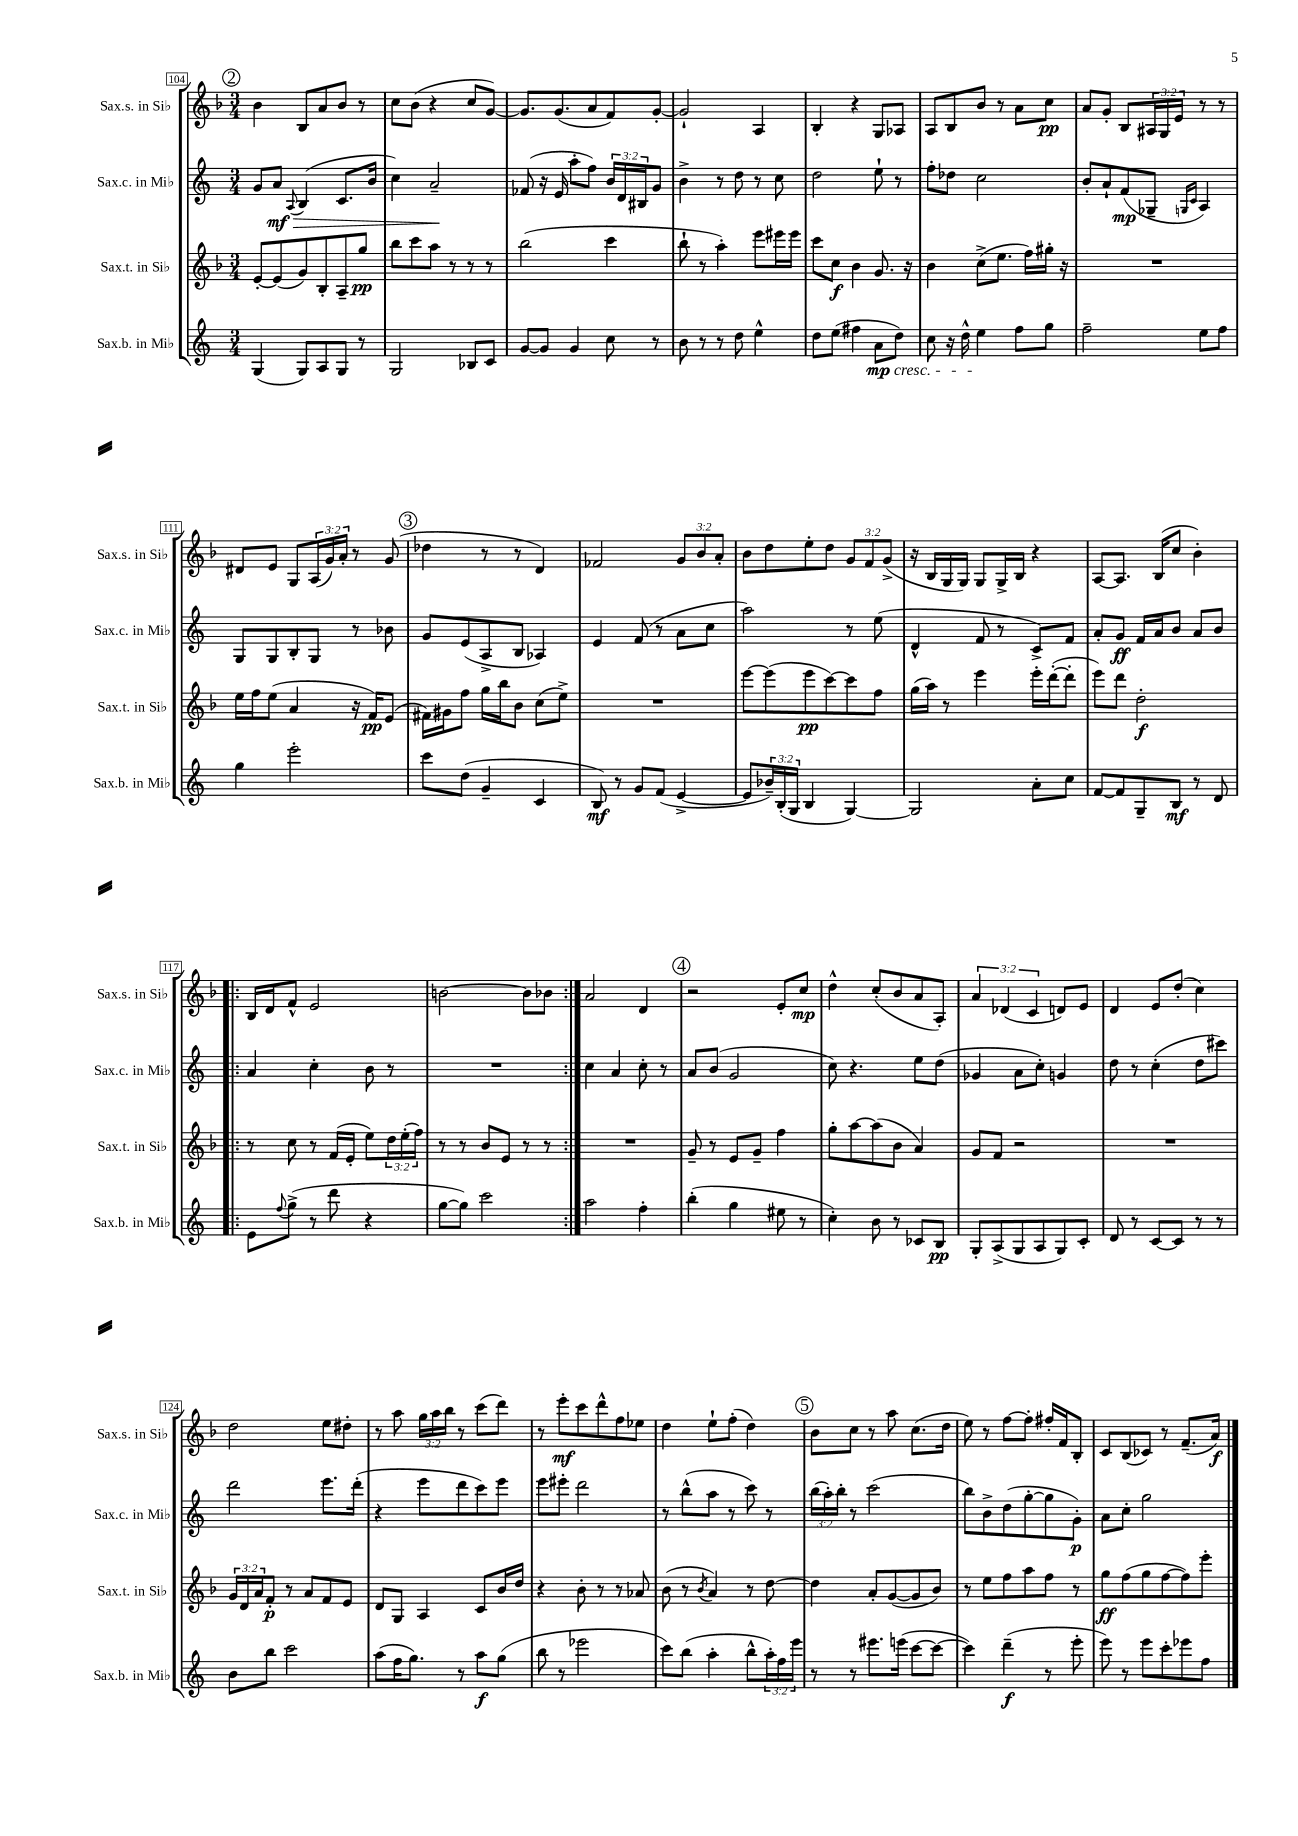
<<
\new StaffGroup <<
\new Staff = "s0" \with { instrumentName = "Sax.s. in Sib" shortInstrumentName = "Sax.s. in Sib" } {
    \clef treble \key f \major \numericTimeSignature \time 3/4 \override Staff.TupletNumber.text = #tuplet-number::calc-fraction-text
    \mark \markup { \circle "2" } bes'4 bes8 a'8 bes'8 r8 |
    c''8 bes'8( r4 c''8 g'8~) |
    g'8. g'8.( a'8 f'8) g'8~-. |
    g'2-! a4 |
    bes4-. r4 g8 aes8 |
    a8 bes8 bes'8 r8 a'8 c''8\pp |
    a'8 g'8-. bes8 \tuplet 3/2 { ais16 g16 e'16 } r8 r8 |
    dis'8 e'8 g8 \tuplet 3/2 { a16( g'16) a'16-. } r8 g'8( |
    \mark \markup { \circle "3" } des''4 r8 r8 d'4) |
    fes'2 \tuplet 3/2 { g'8 bes'8 a'8-. } |
    bes'8 d''8 e''8-. d''8 \tuplet 3/2 { g'8 f'8 g'8->( } |
    r16 bes16 g16 g16) g8 g16-> bes16 r4 |
    a8~ a8. bes16( c''8 bes'4-.) |
    \repeat volta 2 { bes16 d'16 f'8-^ e'2 |
    b'2~ b'8 bes'8 | }
    a'2 d'4 |
    \mark \markup { \circle "4" } r2 e'8-. c''8\mp |
    d''4-^ c''8-.( bes'8 a'8 a8-.) |
    \tuplet 3/2 { a'4 des'4( c'4 } d'8) e'8 |
    d'4 e'8 d''8-.( c''4) |
    d''2 e''8 dis''8-. |
    r8 a''8 \tuplet 3/2 { g''16 a''16 bes''16 } r8 c'''8( d'''8) |
    r8 e'''8-.\mf c'''8 d'''8-^ f''8 ees''8 |
    d''4 e''8-! f''8-.( d''4) |
    \mark \markup { \circle "5" } bes'8 c''8 r8 a''8 c''8.( d''16 |
    e''8) r8 f''8~ f''8-. fis''16-. f'16 bes8-. |
    c'8 bes8( ces'8) r8 f'8.--( a'16\f) \bar "|." |
}
\new Staff = "s1" \with { instrumentName = "Sax.c. in Mib" shortInstrumentName = "Sax.c. in Mib" } {
    \clef treble \key c \major \numericTimeSignature \time 3/4 \override Staff.TupletNumber.text = #tuplet-number::calc-fraction-text
    \mark \markup { \circle "2" } g'8 a'8\mf\> \appoggiatura { a8 } b4( c'8. b'16 |
    c''4) a'2--\! |
    fes'8( r16 e'16 a''8-. f''8) \tuplet 3/2 { b'16 d'16 bis16 } g'8 |
    b'4-> r8 d''8 r8 c''8 |
    d''2 e''8-! r8 |
    f''8-. des''8 c''2 |
    b'8-. a'8-! f'8\mp( ges8-- \grace { g16 c'16 } a4) |
    g8 g8 b8-. g8 r8 bes'8 |
    \mark \markup { \circle "3" } g'8 e'8( a8-> b8 aes4) |
    e'4 f'8( r8 a'8 c''8 |
    a''2) r8 e''8( |
    d'4-^ f'8 r8 c'8->) f'8 |
    a'8-. g'8\ff f'16 a'16 b'8 a'8 b'8 |
    \repeat volta 2 { a'4 c''4-. b'8 r8 |
    R2. | }
    c''4 a'4 c''8-. r8 |
    \mark \markup { \circle "4" } a'8 b'8( g'2 |
    c''8) r4. e''8 d''8( |
    ges'4 a'8 c''8-.) g'4 |
    d''8 r8 c''4-.( d''8 cis'''8) |
    d'''2 e'''8. d'''16-.( |
    r4 e'''8 d'''8 c'''8) e'''8 |
    e'''8 eis'''8-. d'''2 |
    r8 b''8-^( a''8 r8 c'''8) r8 |
    \mark \markup { \circle "5" } \tuplet 3/2 { b''16( a''16-.) b''16-. } r8 c'''2( |
    b''8) b'8-> d''8( g''8~-. g''8 g'8-.\p) |
    a'8 c''8-. g''2 \bar "|." |
}
\new Staff = "s2" \with { instrumentName = "Sax.t. in Sib" shortInstrumentName = "Sax.t. in Sib" } {
    \clef treble \key f \major \numericTimeSignature \time 3/4 \override Staff.TupletNumber.text = #tuplet-number::calc-fraction-text
    \mark \markup { \circle "2" } e'8~-. e'8( g'8) bes8-. a8-- g''8\pp |
    bes''8 c'''8 a''8 r8 r8 r8 |
    bes''2( c'''4 |
    bes''8-! r8 a''4-.) e'''8 eis'''16 eis'''16 |
    c'''8 c''8\f bes'4 g'8. r16 |
    bes'4 c''8->( e''8. f''16) gis''16-. r16 |
    R2. |
    e''16 f''16 e''8( a'4 r16 f'16\pp) e'8( |
    \mark \markup { \circle "3" } fis'16) gis'16 f''8 g''16 bes''16 bes'8 c''8( e''8->) |
    R2. |
    e'''8~ e'''8( e'''8\pp c'''8~) c'''8 f''8 |
    g''16( a''16) r8 e'''4 e'''16-. d'''16~-.( d'''8-. |
    e'''8) d'''8 d''2-.\f |
    \repeat volta 2 { r8 c''8 r8 f'16( e'16-. e''8) \tuplet 3/2 { d''16 e''16-.( f''16) } |
    r8 r8 bes'8 e'8 r8 r8 | }
    R2. |
    \mark \markup { \circle "4" } g'8-- r8 e'8 g'8-- f''4 |
    g''8-. a''8~ a''8( bes'8 a'4) |
    g'8 f'8 r2 |
    R2. |
    \tuplet 3/2 { g'16 d'16 a'16 } f'8-.\p r8 a'8 f'8 e'8 |
    d'8 g8 a4 c'8 bes'16 d''16 |
    r4 bes'8-. r8 r8 aes'8 |
    bes'8( r8 \acciaccatura { bes'8 } a'4) r8 d''8~ |
    \mark \markup { \circle "5" } d''4 a'8-. g'8~( g'8 bes'8) |
    r8 e''8 f''8 a''8 f''8 r8 |
    g''8\ff f''8( g''8 f''8~ f''8) e'''8-. \bar "|." |
}
\new Staff = "s3" \with { instrumentName = "Sax.b. in Mib" shortInstrumentName = "Sax.b. in Mib" } {
    \clef treble \key c \major \numericTimeSignature \time 3/4 \override Staff.TupletNumber.text = #tuplet-number::calc-fraction-text
    \mark \markup { \circle "2" } g4( g8) a8 g8 r8 |
    g2 bes8 c'8 |
    g'8~ g'8 g'4 c''8 r8 |
    b'8 r8 r8 d''8 e''4-^ |
    d''8 e''8( fis''4 a'8\mp\cresc d''8) |
    c''8 r16 d''16-^ e''4\! f''8 g''8 |
    f''2-- e''8 f''8 |
    g''4 e'''2-. |
    \mark \markup { \circle "3" } c'''8 d''8( g'4-- c'4 |
    b8\mf) r8 g'8 f'8( e'4~-> |
    e'8 \tuplet 3/2 { bes'16--) b16-.( g16 } b4 g4~) |
    g2 a'8-. c''8 |
    f'8~ f'8 g8-- b8\mf r8 d'8 |
    \repeat volta 2 { e'8 \appoggiatura { f''8 } g''8->( r8 d'''8 r4 |
    g''8~ g''8) c'''2 | }
    a''2 f''4-. |
    \mark \markup { \circle "4" } b''4-.( g''4 eis''8 r8 |
    c''4-.) b'8 r8 ces'8 b8\pp |
    g8-. a8->( g8 a8 g8) c'8-. |
    d'8 r8 c'8~ c'8 r8 r8 |
    b'8 b''8 c'''2 |
    a''8( f''16 g''8.) r8 a''8\f g''8( |
    b''8 r8 ees'''2 |
    c'''8) b''8( a''4-. b''8-^ \tuplet 3/2 { a''16-.) f''16 e'''16 } |
    \mark \markup { \circle "5" } r8 r8 eis'''8. e'''16( c'''8~ c'''8~ |
    c'''4) d'''4--\f( r8 e'''8-. |
    e'''8) r8 e'''8 c'''8-. ees'''8 f''8 \bar "|." |
}
>>
>>
\layout { \context { \Score currentBarNumber = #104 \override BarNumber.stencil = #(make-stencil-boxer 0.1 0.3 ly:text-interface::print) } }
